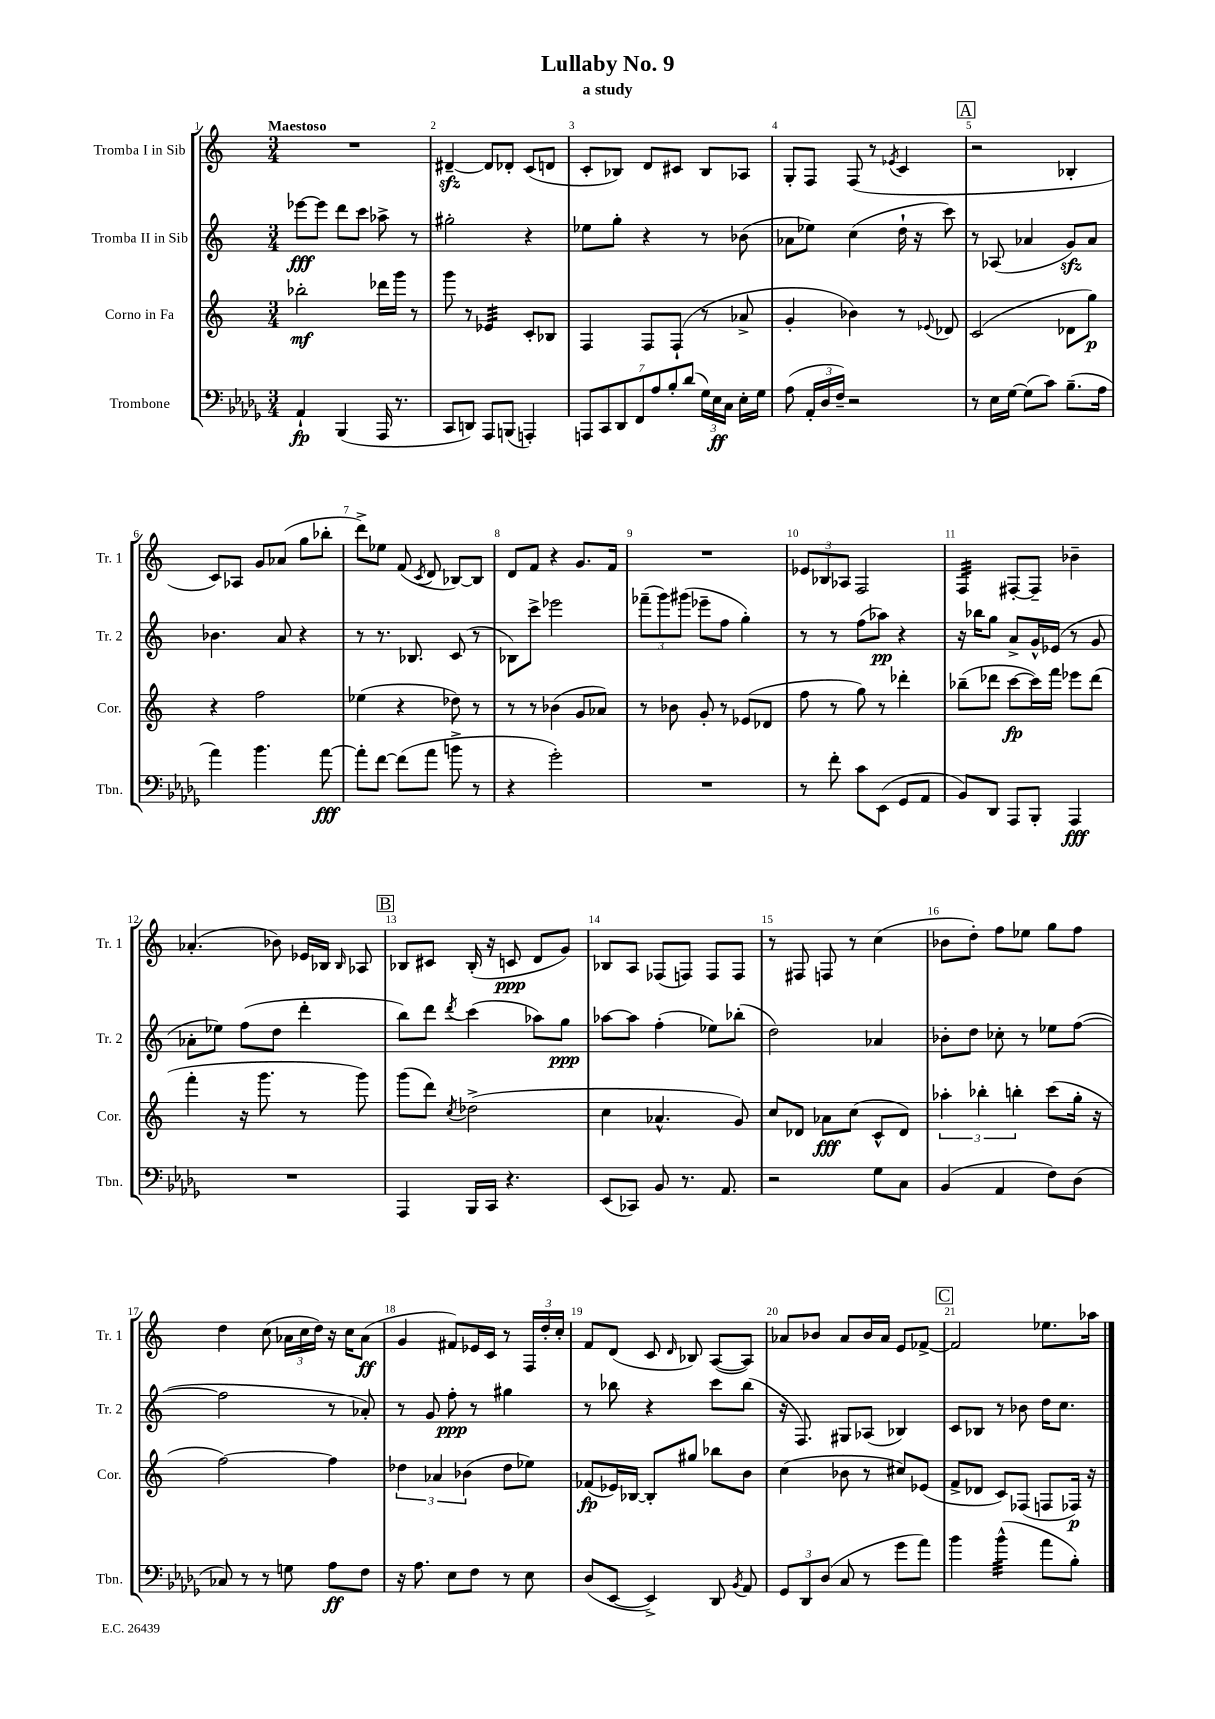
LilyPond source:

\header { title = "Lullaby No. 9" subtitle = "a study" }
<<
\new StaffGroup <<
\new Staff = "s0" \with { instrumentName = "Tromba I in Sib" shortInstrumentName = "Tr. 1" } {
    \clef treble \key c \major \numericTimeSignature \time 3/4 \tempo "Maestoso"
    \autoBeamOff R2. |
    dis'4~--\sfz dis'8[ des'8]-. c'8[( d'8] |
    c'8[-. bes8]) d'8[ cis'8] bes8[ aes8] |
    g8[-. f8] f8( r8 \acciaccatura { ees'8 } c'4 |
    \mark \markup { \box "A" } r2 bes4-. |
    c'8[) aes8] g'8[ aes'8]( g''8[ bes''8]-. |
    d'''8[->) ees''8] f'8( \acciaccatura { c'8 } d'8 bes8[~) bes8] |
    d'8[ f'8] r4 g'8.[ f'16] |
    R2. |
    \tuplet 3/2 { ees'8[ bes8 aes8] } f2 |
    f4:32 fis8[~-. fis8]-- bes'4-- |
    aes'4.-.( bes'8) ees'16[ bes16] \grace { bes16 } aes8 |
    \mark \markup { \box "B" } bes8[ cis'8] bes16-.( r16 c'8\ppp d'8[ g'8]) |
    bes8[ a8] fes8[( f8]) f8[ f8] |
    r8 fis8 f8 r8 c''4( |
    bes'8[ d''8]-.) f''8[ ees''8] g''8[ f''8] |
    d''4 c''8( \tuplet 3/2 { aes'16[ c''16 d''16]) } r16 c''16[ aes'8]\ff( |
    g'4 fis'8[) ees'16 c'16] r8 \tuplet 3/2 { f16[ d''16-. c''16]-. } |
    f'8[ d'8]( c'8 \grace { d'16 } bes8) a8[~( a8]) |
    aes'8[ bes'8] aes'8[ bes'16 aes'16] e'8[ fes'8]~-> |
    \mark \markup { \box "C" } fes'2 ees''8.[ aes''16] \bar "|." |
}
\new Staff = "s1" \with { instrumentName = "Tromba II in Sib" shortInstrumentName = "Tr. 2" } {
    \clef treble \key c \major \numericTimeSignature \time 3/4
    \autoBeamOff ees'''8[~\fff ees'''8] d'''8[ c'''8] aes''8-> r8 |
    gis''2-. r4 |
    ees''8[ g''8]-. r4 r8 bes'8( |
    aes'8[ ees''8]) c''4( d''16-! r16 c'''8) |
    \mark \markup { \box "A" } r8 aes8( aes'4 g'8[\sfz) aes'8] |
    bes'4. a'8 r4 |
    r8 r8. bes8. c'8( r8 |
    bes8[) c'''8]-> ees'''2 |
    \tuplet 3/2 { fes'''8[--( g'''8) gis'''8]( } ees'''8[-- f''8] g''4-.) |
    r8 r8 f''8[( aes''8]\pp) r4 |
    r16 bes''16[ g''8] a'8[-> g'16-^ ees'16]( r8 g'8 |
    aes'8[-. ees''8]) f''8[( d''8] d'''4-. |
    \mark \markup { \box "B" } b''8[) d'''8] \acciaccatura { d'''8 } c'''4( aes''8[) g''8]\ppp |
    aes''8[~ aes''8] f''4-.( ees''8[) bes''8]-.( |
    d''2) aes'4 |
    bes'8[-. d''8] ces''8-. r8 ees''8[ f''8]~( |
    f''2 r8 aes'8-.) |
    r8 g'8 f''8-.\ppp r8 gis''4 |
    r8 bes''8 r4 c'''8[ bes''8]( |
    r16 f8.) gis8[ aes8]( bes4) |
    \mark \markup { \box "C" } c'8[ bes8] r8 bes'8 d''16[ c''8.] \bar "|." |
}
\new Staff = "s2" \with { instrumentName = "Corno in Fa" shortInstrumentName = "Cor." } {
    \clef treble \key c \major \numericTimeSignature \time 3/4
    \autoBeamOff bes''2-.\mf des'''16[ g'''16] r8 |
    g'''8 r8 ees'4:32 c'8[-. bes8] |
    f4 f8[ f8]-!( r8 aes'8-> |
    g'4-. bes'4) r8 \appoggiatura { ees'8 } des'8 |
    \mark \markup { \box "A" } c'2( des'8[ g''8]\p) |
    r4 f''2 |
    ees''4( r4 des''8) r8 |
    r8 r8 bes'4( g'8[ aes'8]) |
    r8 bes'8 g'8-. r8 ees'8[( des'8] |
    f''8 r8 g''8) r8 des'''4-. |
    bes''8[--( des'''8] c'''8[~\fp c'''16) f'''16] ees'''8[ des'''8]( |
    f'''4-. r16 g'''8. r8 g'''8) |
    \mark \markup { \box "B" } g'''8[( d'''8]) \acciaccatura { c''8 } des''2->( |
    c''4 aes'4.-^ g'8) |
    c''8[ des'8] aes'8[\fff c''8]( c'8[-^ des'8]) |
    \tuplet 3/2 { aes''4-. bes''4-. b''4-. } c'''8[( g''16]-. r16 |
    f''2~) f''4 |
    \tuplet 3/2 { des''4 aes'4 bes'4( } des''8[ ees''8]) |
    fes'8[\fp( ees'16) bes16]~ bes8[-. gis''8] bes''8[ b'8] |
    c''4( bes'8 r8 cis''8[) ees'8]( |
    \mark \markup { \box "C" } f'8[-> des'8] c'8[) fes8]( f8[ fes16]\p) r16 \bar "|." |
}
\new Staff = "s3" \with { instrumentName = "Trombone" shortInstrumentName = "Tbn." } {
    \clef bass \key des \major \numericTimeSignature \time 3/4
    \autoBeamOff aes,4-!\fp bes,,4( aes,,16 r8. |
    c,8[ d,8]) aes,,8[ b,,8]( a,,4-.) |
    \tuplet 7/4 { a,,8[ c,8 des,8 f,8 aes8 bes8-. des'8]( } \tuplet 3/2 { ges16[) ees16\ff c16] } ees16[-. ges16] |
    aes8( \tuplet 3/2 { aes,16[-. des16 f16]--) } r2 |
    \mark \markup { \box "A" } r8 ees16[ ges16]~ ges8[( c'8]) bes8.[--( aes16] |
    aes'4) bes'4. aes'8~\fff |
    aes'8[-. f'8]~ f'8[( aes'8] b'8-> r8 |
    r4 ges'2-.) |
    R2. |
    r8 f'8-. c'8[ ees,8]( ges,8[ aes,8] |
    bes,8[) des,8] aes,,8[ bes,,8]-. aes,,4\fff |
    R2. |
    \mark \markup { \box "B" } aes,,4 bes,,16[ c,16] r4. |
    ees,8[( ces,8]) bes,8 r8. aes,8. |
    r2 ges8[ c8] |
    bes,4( aes,4 f8[) des8]( |
    ces8) r8 r8 g8 aes8[\ff f8] |
    r16 aes8. ees8[ f8] r8 ees8 |
    des8[( ees,8]~ ees,4->) des,8 \acciaccatura { bes,8 } aes,8 |
    \tuplet 3/2 { ges,8[ des,8 des8]( } c8 r8 ges'8[ aes'8]) |
    \mark \markup { \box "C" } bes'4 bes'4:32-^( aes'8[ bes8]-.) \bar "|." |
}
>>
>>
\layout { \context { \Score \override BarNumber.break-visibility = ##(#f #t #t) barNumberVisibility = #all-bar-numbers-visible } }
